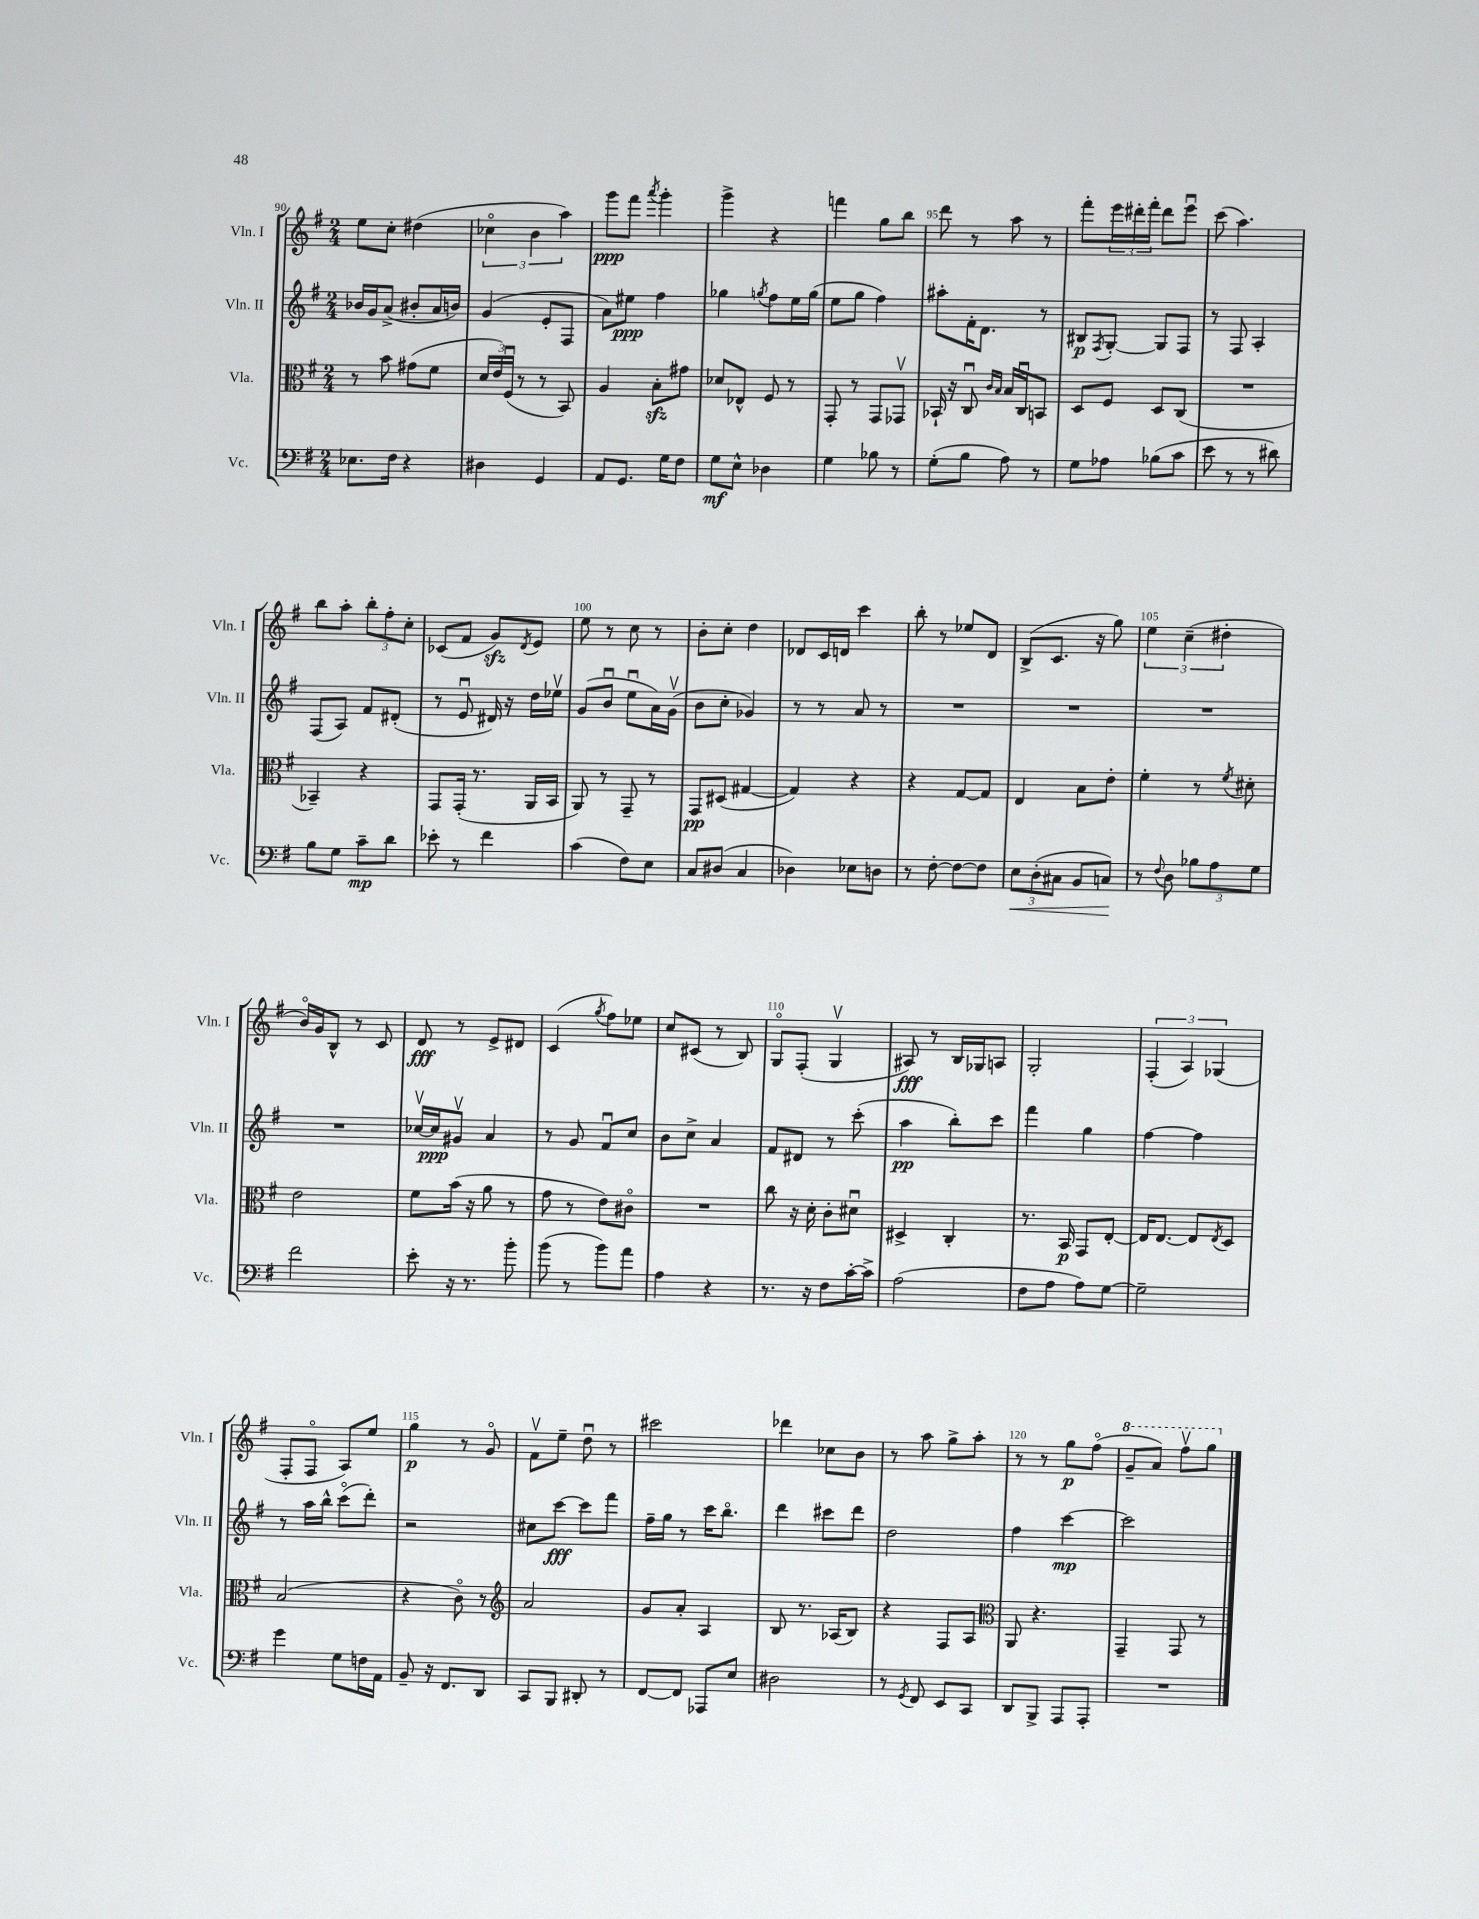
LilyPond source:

<<
\new StaffGroup <<
\new Staff = "s0" \with { instrumentName = "Vln. I" shortInstrumentName = "Vln. I" } {
    \clef treble \key g \major \numericTimeSignature \time 2/4
    e''8 c''8-. dis''4( |
    \tuplet 3/2 { ces''4\flageolet b'4 a''4) } |
    g'''8\ppp fis'''8 \acciaccatura { a'''8 } g'''4-. |
    g'''4-> r4 |
    f'''4 g''8 b''8 |
    d'''8 r8 a''8 r8 |
    fis'''8-. \tuplet 3/2 { e'''16 dis'''16-. fis'''16-. } dis'''8 e'''8\downbow |
    c'''8( a''4.) |
    b''8 a''8-. \tuplet 3/2 { b''8-. fis''8-. c''8-. } |
    ces'8( fis'8 g'8\sfz) \acciaccatura { d'8 } e'8 |
    e''8 r8 c''8 r8 |
    b'8-. c''8-. d''4 |
    des'8 c'16 d'16 c'''4 |
    b''8-. r8 ees''8 d'8 |
    b8->( c'8. r16 g''8) |
    \tuplet 3/2 { e''4 c''4--( dis''4-. } |
    b'16\flageolet) g'16 b8-^ r8 c'8 |
    d'8\fff r8 e'8-> dis'8 |
    c'4( \acciaccatura { g''8 } fis''8) ees''8 |
    c''8 cis'8( r8 b8) |
    g8\flageolet fis8-.( g4\upbow |
    ais8\fff) r8 b16 ges16 a8 |
    g2-. |
    \tuplet 3/2 { fis4-.( a4) ges4( } |
    fis8-. fis8\flageolet a8) e''8 |
    g''4\p r8 g'8\flageolet |
    fis'8\upbow e''8-- d''8\downbow r8 |
    cis'''2 |
    des'''4 ces''8 b'8 |
    r8 a''8 g''8-> a''8-. |
    r8 r8 g''8\p fis''8\flageolet( |
    \ottava #1 g''8-- a''8) fis'''8\upbow g'''8 \ottava #0 \bar "|." |
}
\new Staff = "s1" \with { instrumentName = "Vln. II" shortInstrumentName = "Vln. II" } {
    \clef treble \key g \major \numericTimeSignature \time 2/4
    bes'16 g'16 a'8->( bis'8-. a'16 b'16) |
    g'4( e'8-. fis8 |
    a'8) eis''8\ppp fis''4 |
    ges''4 \acciaccatura { g''8 } fis''8 e''16 g''16( |
    e''8 g''8 fis''4) |
    ais''8-. fis'16-. d'8. r8 |
    bis8\p \acciaccatura { fis8 } g8~-. g8 fis8 |
    r8 fis8 a4-. |
    fis8( a8) fis'8 dis'8-.( |
    r8 e'8\downbow dis'16) r16 d''16 ees''16\upbow |
    g'8( b'8\downbow e''8\downbow a'16) g'16\upbow( |
    b'8 c''8-. ges'4) |
    r8 r8 a'8 r8 |
    R2 |
    R2 |
    R2 |
    R2 |
    ces''16~\upbow ces''16\ppp gis'8\upbow a'4 |
    r8 g'8 fis'8\downbow c''8 |
    b'8 c''8-> a'4 |
    fis'8 dis'8 r8 c'''8-.( |
    a''4\pp b''8-.) c'''8 |
    fis'''4 g''4 |
    fis''4~ fis''4 |
    r8 a''16 b''16-^ c'''8\flageolet( d'''8-.) |
    r2 |
    cis''8 c'''8~\fff c'''8 fis'''8 |
    fis''16-- g''16 r8 c'''16 b''8.\flageolet |
    d'''4 cis'''8 d'''8 |
    d''2 |
    fis''4 c'''4~\mp |
    c'''2 \bar "|." |
}
\new Staff = "s2" \with { instrumentName = "Vla." shortInstrumentName = "Vla." } {
    \clef alto \key g \major \numericTimeSignature \time 2/4
    r8 b'8 gis'8( fis'8 |
    \tuplet 3/2 { d'16 e'16) fis16\downbow( } r8 r8 b,8) |
    a4 b8-.\sfz gis'8 |
    des'8 ees8-^ fis8 r8 |
    g,8-. r8 g,8 ges,8\upbow |
    bes,16-! r16 c8\downbow \grace { c'16 b16 } b16 c16\downbow b,8 |
    d8 fis8 d8 c8( |
    R2 |
    bes,4--) r4 |
    g,8 g,16-.( r8. a,16 b,16 |
    a,8) r8 g,8-- r8 |
    g,8\pp dis8( gis4~ |
    gis4) r4 |
    r4 g8~ g8 |
    e4 b8 e'8-. |
    fis'4-. r8 \acciaccatura { fis'8 } dis'8-. |
    e'2 |
    fis'8 b'16( r16 a'8 r8 |
    g'8 r8 e'8) cis'8\flageolet |
    R2 |
    c''8 r16 d'16-. c'8-. dis'8\downbow |
    dis4-> c4-. |
    r8. b,16\p g,8 e8~-. |
    e16 e8.~ e8 \acciaccatura { e8 } d8 |
    b2( |
    r4 c'8\flageolet) r8 |
    \clef treble a'2 |
    g'8 a'8-. a4 |
    b8 r8. aes16( b8) |
    r4 fis8 a8 |
    \clef alto a,8 r4. |
    g,4-- g,8 r8 \bar "|." |
}
\new Staff = "s3" \with { instrumentName = "Vc." shortInstrumentName = "Vc." } {
    \clef bass \key g \major \numericTimeSignature \time 2/4
    ees8. fis16 r4 |
    dis4 g,4 |
    a,8 g,8. g16 fis8 |
    g8\mf e8-^ des4 |
    g4 bes8 r8 |
    g8-.( b8 a8) r8 |
    g8 aes8 bes8( c'8 |
    e'8 r8 r8 dis'8) |
    b8 g8 c'8--\mp d'8 |
    ees'8-. r8 fis'4 |
    c'4( fis8) e8 |
    c8 dis8( c4 |
    des4) ees8 d8 |
    r8 fis8~-. fis8~ fis8 |
    \tuplet 3/2 { e8\< d8-.( cis8 } b,8 c8\!) |
    r8 \appoggiatura { fis8 } d8 \tuplet 3/2 { bes8 a8 g8 } |
    fis'2 |
    e'8-. r16 r8. b'8-. |
    b'8( r8 b'8) a'8 |
    a4 r4 |
    r8. r16 fis8 c'16~-. c'16-> |
    a2( |
    fis8 a8 a8) g8~ |
    g2-- |
    g'4 g8 f16 a,16 |
    b,8-- r16 fis,8. d,8 |
    c,8 b,,8 dis,8-. r8 |
    fis,8~ fis,8 aes,,8 e8 |
    dis2 |
    r8 \acciaccatura { g,8 } fis,8 e,8 c,8 |
    d,8 b,,8-> a,,8 a,,8-. |
    R2 \bar "|." |
}
>>
>>
\layout { \context { \Score currentBarNumber = #90 \override BarNumber.break-visibility = ##(#f #t #t) barNumberVisibility = #(every-nth-bar-number-visible 5) } }
